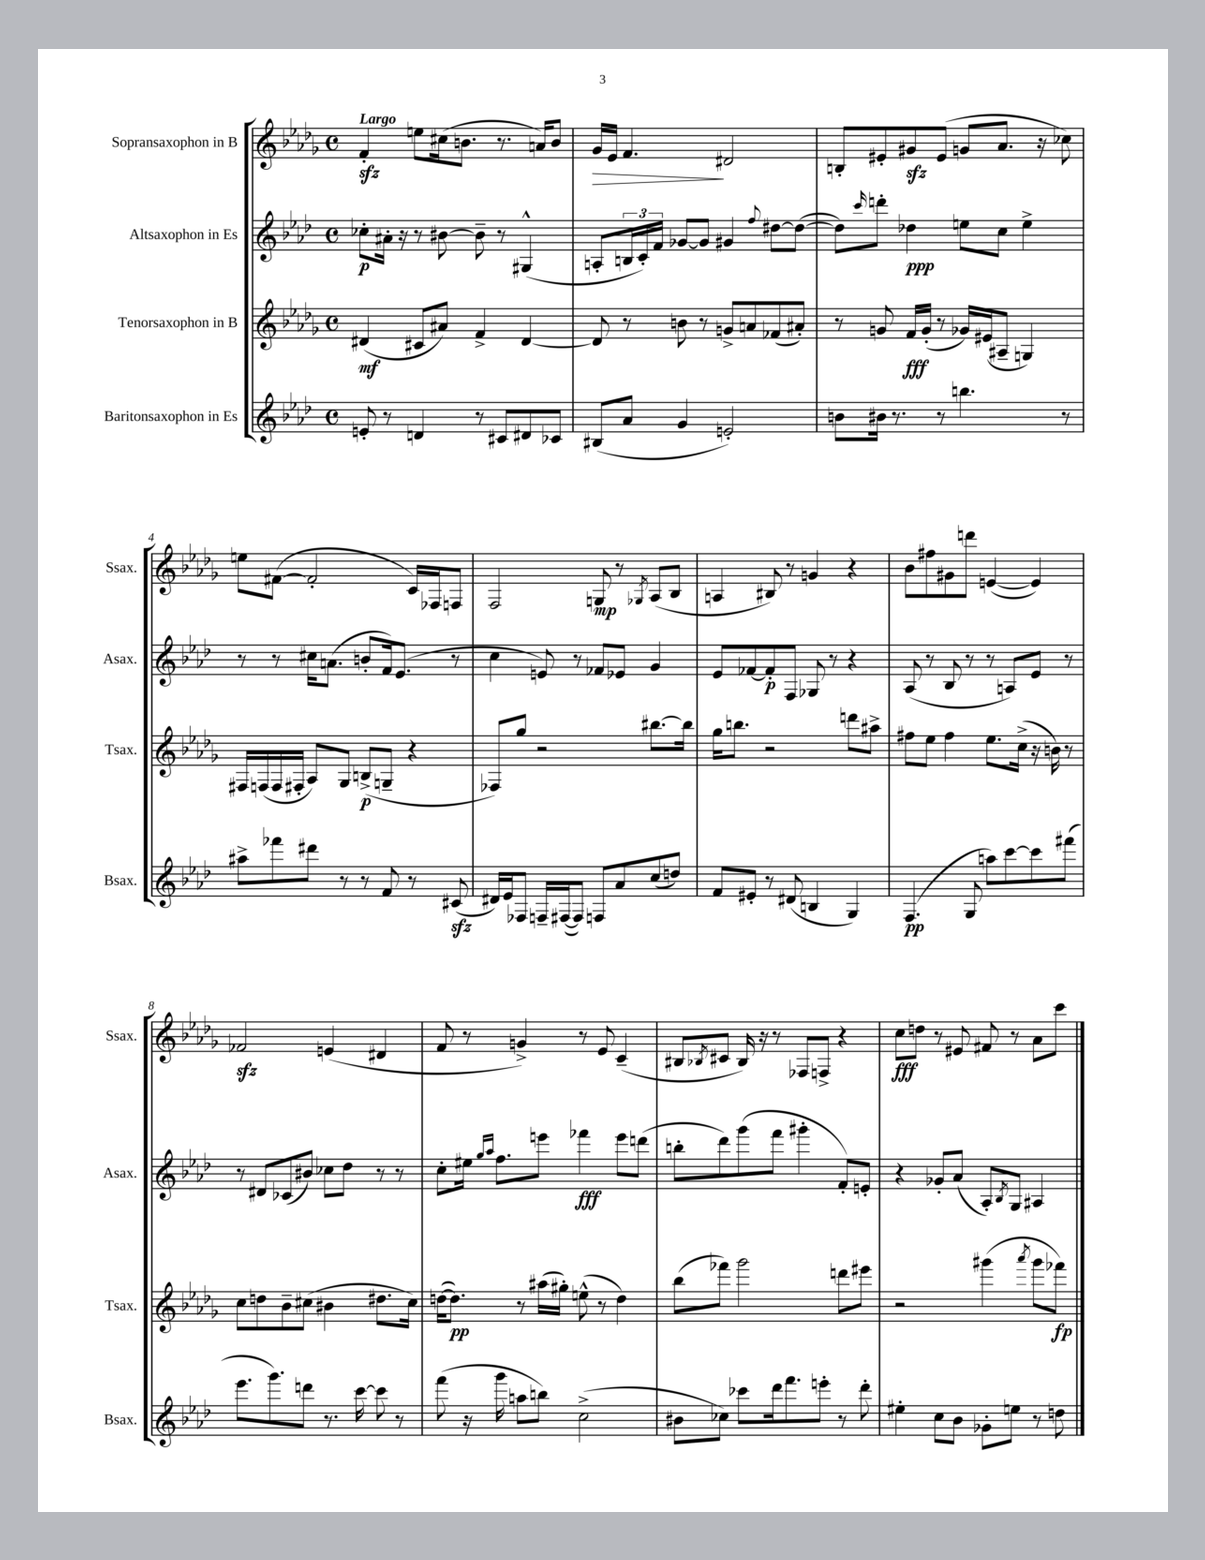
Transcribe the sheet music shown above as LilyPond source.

<<
\new StaffGroup <<
\new Staff = "s0" \with { instrumentName = "Sopransaxophon in B" shortInstrumentName = "Ssax." } {
    \clef treble \key des \major \defaultTimeSignature \time 4/4 \tempo "Largo"
    f'4-.\sfz e''8 cis''16( b'8. r8. a'16) b'8 |
    ges'16\> ees'16 f'4.\! dis'2 |
    b8-. eis'8-. gis'8\sfz eis'8( g'8 aes'8. r16 ces''8) |
    e''8 fis'8~( fis'2-. c'16) fes16 f8 |
    f2 g8\mp r8 \acciaccatura { ges8 } aes8( bes8 |
    a4 bis8) r8 g'4 r4 |
    bes'8 fis''8 gis'8 d'''8 e'4~( e'4) |
    fes'2\sfz e'4( dis'4 |
    f'8 r8 g'4->) r8 ees'8 c'4--( |
    bis8 \acciaccatura { bes8 } cis'8 bes16) r16 r8 fes8 f8-> r4 |
    c''8\fff d''8 r8 eis'8 fis'8 r8 aes'8 c'''8 \bar "|." |
}
\new Staff = "s1" \with { instrumentName = "Altsaxophon in Es" shortInstrumentName = "Asax." } {
    \clef treble \key aes \major \defaultTimeSignature \time 4/4
    ces''8-.\p ais'16-. r16 r8 bis'8~ bis'8-- r8 gis4-^( |
    a8-. \tuplet 3/2 { b16 c'16-.) f'16 } ges'8~ ges'8 gis'4 \appoggiatura { f''8 } dis''8~ dis''8~( |
    dis''8) \grace { c'''16 } d'''8-. des''4\ppp e''8 c''8 e''4-> |
    r8 r8 cis''16 a'8.( b'8-. f'16) ees'8.( r8 |
    c''4 e'8) r8 fes'8 ees'8 g'4 |
    ees'8 fes'8~ fes'8-.\p f8 ges8 r8 r4 |
    aes8( r8 bes8 r8 r8 a8) ees'8 r8 |
    r8 dis'8 ces'8( bis'8) ces''8 des''8 r8 r8 |
    c''8-. eis''16 \grace { g''16 aes''16 } f''8. e'''8 fes'''4\fff e'''8 d'''8( |
    b''8-. des'''8) g'''8( f'''8 gis'''4-. f'8-.) e'8-. |
    r4 ges'8-. aes'8( aes8-.) \acciaccatura { bes8 } g8 ais4 \bar "|." |
}
\new Staff = "s2" \with { instrumentName = "Tenorsaxophon in B" shortInstrumentName = "Tsax." } {
    \clef treble \key des \major \defaultTimeSignature \time 4/4
    dis'4\mf( cis'8 ais'8) f'4-> dis'4~ |
    dis'8 r8 b'8 r8 g'8-> a'8 fes'8( ais'8-.) |
    r8 g'8 f'16\fff g'16-.( r8 ges'16) eis'16( ais8-- g4) |
    fis16 f16( f16 fis16-. aes8) ges8 b8->\p( g8-- r4 |
    fes8) ges''8 r2 bis''8.~ bis''16 |
    ges''16 b''8. r2 d'''8 ais''8-> |
    fis''8 ees''8 fis''4 ees''8. c''16->( r16 b'16) r8 |
    c''8 d''8 bes'8-- cis''8( bis'4 dis''8. cis''16) |
    d''16~( d''8.\pp) r8 ais''16( gis''16-.) e''8-^( r8 d''4) |
    bes''8( fes'''8) ges'''2 d'''8 eis'''8 |
    r2 gis'''4( \acciaccatura { aes'''8 } gis'''8 fes'''8\fp) \bar "|." |
}
\new Staff = "s3" \with { instrumentName = "Baritonsaxophon in Es" shortInstrumentName = "Bsax." } {
    \clef treble \key aes \major \defaultTimeSignature \time 4/4
    e'8-. r8 d'4 r8 cis'8 dis'8 ces'8 |
    bis8( aes'8 g'4 e'2-.) |
    b'8 bis'16 r8. r8 b''4. r8 |
    ais''8-> fes'''8 dis'''8 r8 r8 f'8 r8 cis'8\sfz( |
    dis'16) ees'16 fes8 f16-- fis16~( fis8) f8 aes'8 c''8( d''8) |
    f'8 eis'8-. r8 dis'8( b4 g4) |
    f4.\pp( g8 a''8) c'''8~ c'''8 fis'''8( |
    ees'''8. g'''8.) d'''8 r8. c'''16~ c'''8 r8 |
    f'''8( r16 g'''16 a''8 b''8) c''2->( |
    bis'8 ces''8) ces'''8 des'''16 f'''8. e'''8-. r8 des'''8-. |
    eis''4-. c''8 bes'8 ges'8-. e''8 r8 d''8 \bar "|." |
}
>>
>>
